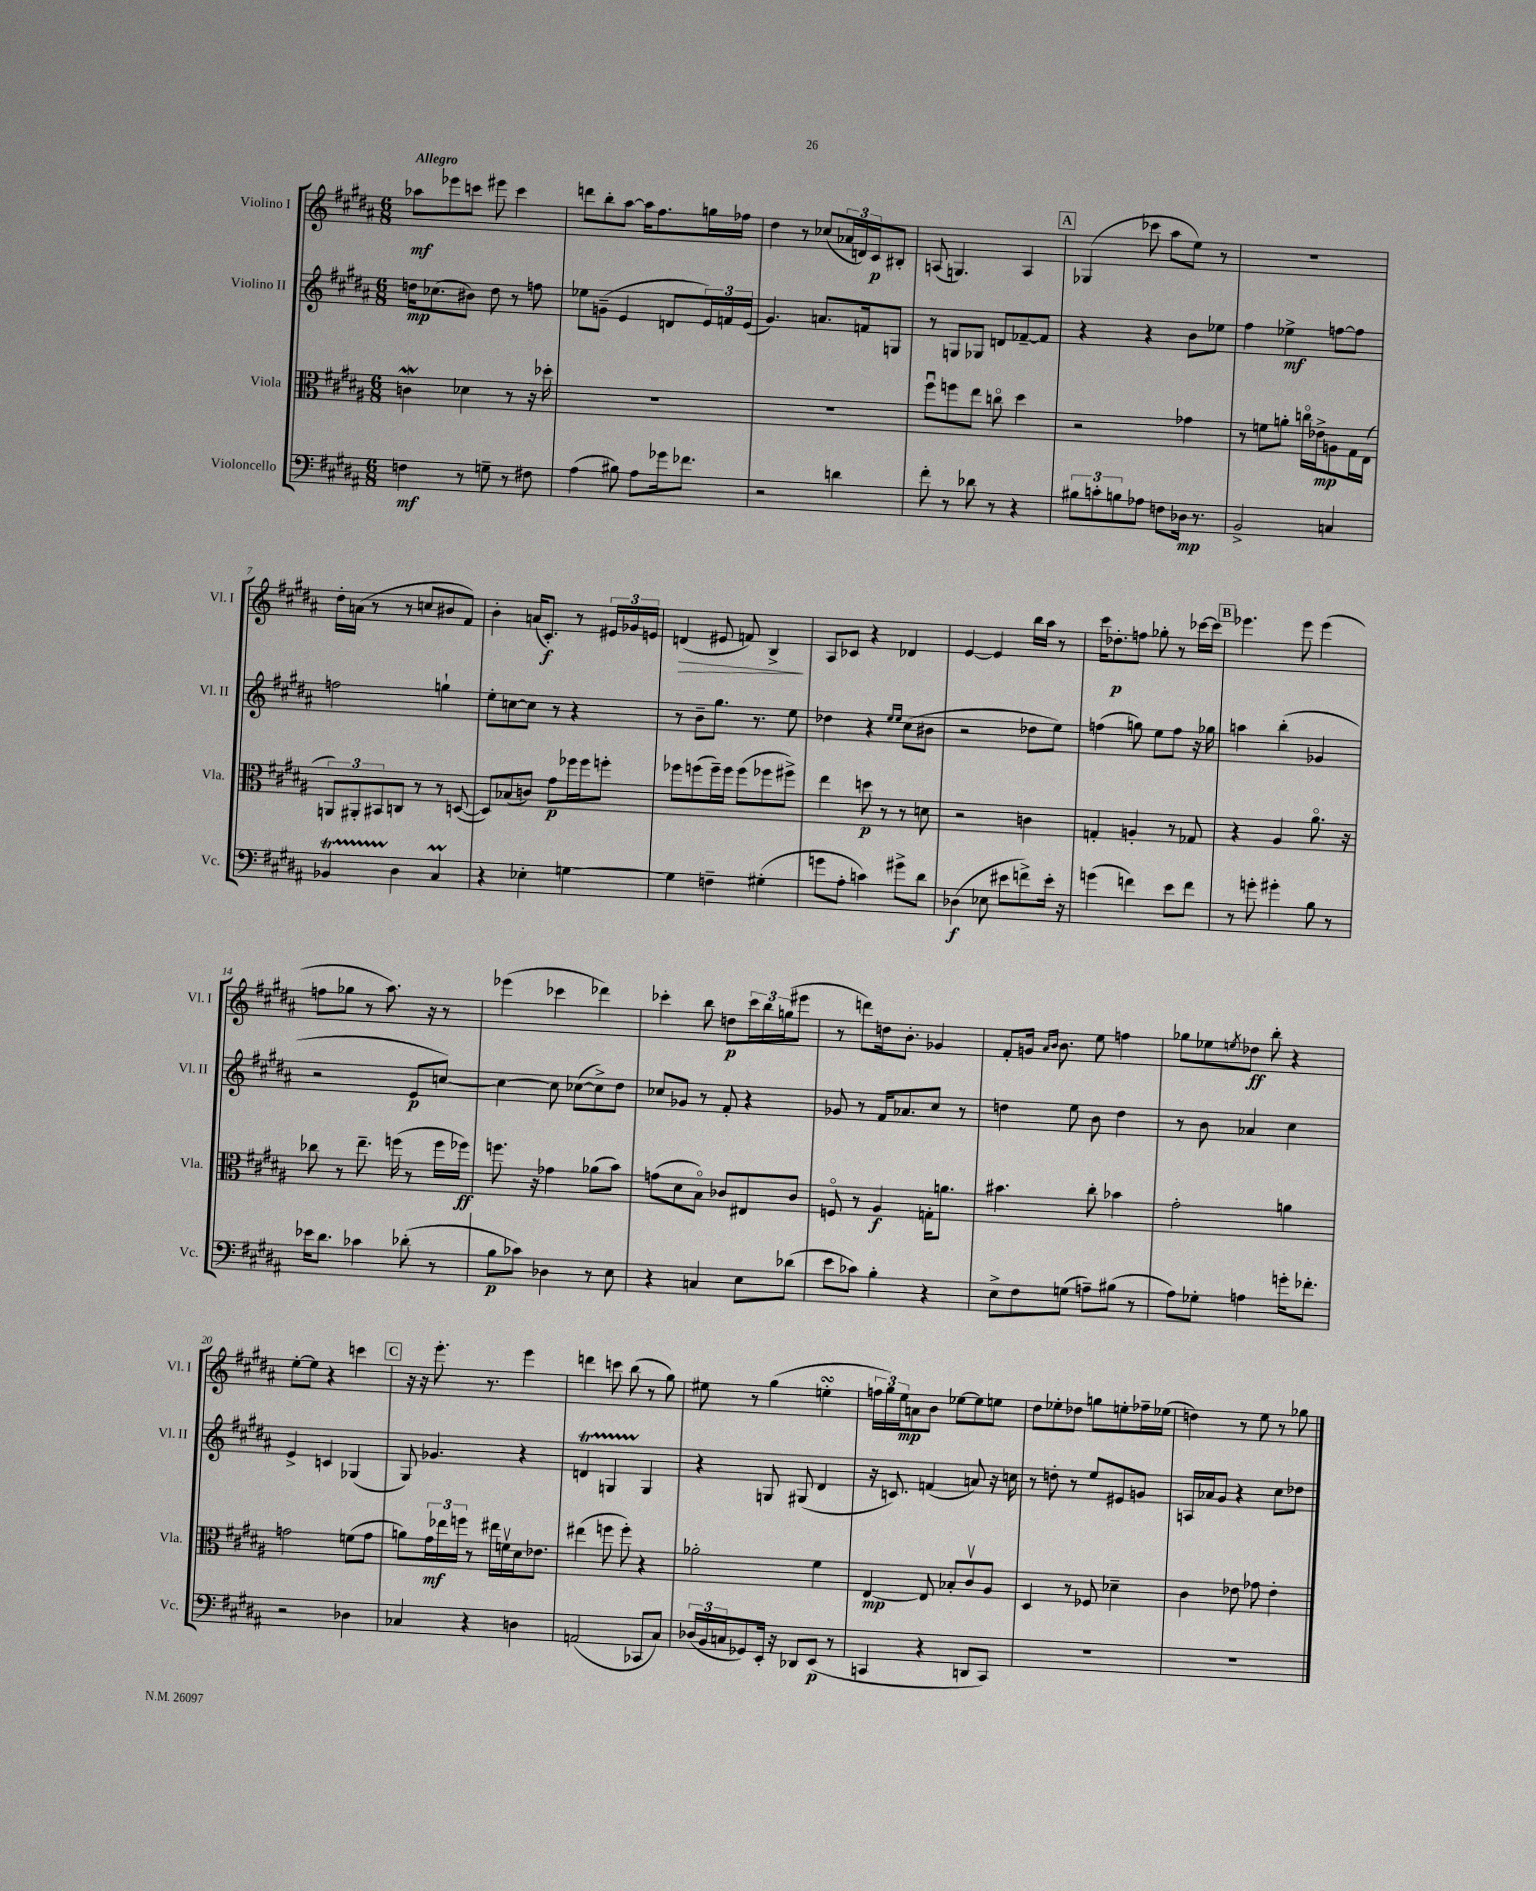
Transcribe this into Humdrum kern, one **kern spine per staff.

**kern	**kern	**kern	**kern
*staff4	*staff3	*staff2	*staff1
*clefF4	*clefC3	*clefG2	*clefG2
*k[f#c#g#d#a#]	*k[f#c#g#d#a#]	*k[f#c#g#d#a#]	*k[f#c#g#d#a#]
*M6/8	*M6/8	*M6/8	*M6/8
4F	4c	16dd	8aa-
.	.	(8.cc-	.
.	.	.	8eee-
8r	4d-	8b#)	8ccc
8G~	.	8dd	8eee#
8r	8r	8r	4ccc
8F#	16r	8ff	.
.	16dd-'	.	.
=	=	=	=
(4A#	2.r	8ee-	8ddd
.	.	(8g~	8bb'
8B#)	.	4e	[8aa#
8A#	.	.	16aa#]
.	.	.	8.ff#
16g-	.	8d	.
8.f-	.	.	.
.	.	24e)	16gg
.	.	24f	.
.	.	.	16ff-
.	.	(24e	.
=	=	=	=
2r	2.r	4.g#)	4dd#
.	.	.	8r
.	.	8.a	(8cc-
4d	.	.	24a-
.	.	.	24d)
.	.	16f	.
.	.	.	24c#
.	.	8G	8B#'
=	=	=	=
8f#'	8ff#u	8r	(8A
8r	8ff	8G	4.G)
8d-	8ee	8G-	.
8r	8cco	8d	.
4r	4dd#	[8f-~	4A
.	.	8f-]	.
=	=	=	=
12B#	2r	4r	(4G-
12c'	.	.	.
12B	.	.	.
8A-	.	4r	8ccc-
8F	.	.	8aa#
16D-	4g-	8b	8ee)
8.r	.	.	.
.	.	8ee-	8r
=	=	=	=
2BB^	8r	4ff#	2.r
.	8f	.	.
.	8a'	4ee-^	.
.	16cco	.	.
.	16e-^	.	.
4C	8A	[8ff	.
.	16G#	8ff]	.
.	(16E	.	.
=	=	=	=
4BB-	12AA)	2ff	16dd#'
.	.	.	(16a
.	12AA#'	.	.
.	.	.	8r
.	12BB#	.	.
4D#	8C	.	8r
.	8r	.	8cc
4C#	8r	4gg`	8b#
.	([8D	.	8f#)
=	=	=	=
4r	8D])	8ee'	4b'
.	(8B-	[8cc	.
4E-'	8c)	8cc]	(16a
.	.	.	8.c#')
.	8g#	8r	.
[4G	16ff-	4r	8r
.	16ff-	.	.
.	8ff'	.	24e#
.	.	.	24g-
.	.	.	24e
=	=	=	=
4G]	8ff-	8r	(4d
.	(8ff	8b~	.
4F~	16ff~)	8.gg#	8e#
.	16ff	.	.
.	(8ff	.	8f)
.	.	8.r	.
(4G#'	8ff-	.	4B^
.	8ff#^)	8ee	.
=	=	=	=
8g	4ee	4dd-	8A#
8A#'	.	.	8c-
4c)	8dd	4r	4r
.	8r	.	.
.	.	16qqee	.
.	.	16qqee	.
8g#^	8r	(8cc#	4d-
8d#	8d	8b#	.
=	=	=	=
(4D-	2r	2r	[4e
8E-	.	.	4e]
8e#	.	.	.
8f^)	4c	8dd-	16bb
.	.	.	16aa#
16e#'	.	8ee)	8r
16r	.	.	.
=	=	=	=
(4g	4G'	(4ff	16ccc#
.	.	.	8.dd-'
4f)	4A'	8gg)	8ff
.	.	8ee	8gg-'
8e	8r	8ff	8r
8f	8G-	16r	[16ccc-
.	.	16gg-	16ccc-]
=	=	=	=
8r	4r	4aa	4.eee-
8g'	.	.	.
4g#'	4A#	(4bb'	.
.	.	.	8eee-
8B	8.a#o	4g-	(4eee-
8r	.	.	.
.	16r	.	.
=	=	=	=
16e-	8cc-	2r	8ff
8.d#	.	.	.
.	8r	.	8gg-
4c-	8.ee~	.	8r
.	.	.	8.aa#)
.	(16ff	.	.
(8d-'	8r	8e	.
.	.	.	16r
8r	16ff	[8cc)	8r
.	16ff-)	.	.
=	=	=	=
8B	8.ff	4cc_	(4eee-
8c-)	.	.	.
.	16r	.	.
4D-	4g-	8cc]	4ccc-
.	.	([8cc-	.
8r	(8a-	8cc-^])	4ddd-)
8E	8b)	8dd#	.
=	=	=	=
4r	(8g	8cc-	4ccc-'
.	8d#	8g-	.
4C	8Bo)	8r	8bb
.	8c-	8f#'	8dd
8E	8E#	4r	24ccc-
.	.	.	24bb
.	.	.	(24gg
(8d-	8c-	.	8eee#
=	=	=	=
8e	8Fo	8g-	8r
8c-)	8r	8r	8ddd)
4B'	4A#	16f#	16dd
.	.	8.a-	8.b'
4r	16G'	8cc#	4g-
.	8.a	.	.
.	.	8r	.
=	=	=	=
8E^	4.b#	4dd	8f#'
8F#	.	.	16g
.	.	.	16qqa#
.	.	.	16qqb
.	.	.	8.b
(8G	.	8ee	.
8A~)	8cc#'	8b	8ee
(8B#	4b-	4dd	4ff
8r	.	.	.
=	=	=	=
8A#)	2g#'	8r	8gg-
8G-'	.	8b	8ee-
.	.	.	8qee
4A	.	4a-	8dd-
.	.	.	8bb'
16g'	4a	4cc#	4r
8.f-'	.	.	.
=	=	=	=
2r	2g	4e^	[8ee'
.	.	.	8ee]
.	.	4c	4r
4D-	(8f	(4G-	4ccc
.	8g	.	.
=	=	=	=
4C-	8a)	8G#)	16r
.	.	.	16r
.	24g#	4.g-	8.eee'
.	24ee-	.	.
.	24ff	.	.
4r	8r	.	.
.	.	.	8.r
.	16ee#	.	.
.	16fv	.	.
4D	16d#	4r	4eee
.	8.e-	.	.
=	=	=	=
(2AA	(4ee#	4d	4ddd
.	8ff	4G	8ccc
.	8ff')	.	(8bb
8CC-	4r	4G	8r
8C#)	.	.	8gg#)
=	=	=	=
(24D-	2a-'	4r	8ee#
24BB	.	.	.
24C	.	.	.
8GG-)	.	.	8r
16EE'	.	8G	(4gg#
16r	.	.	.
8DD-	.	(8G#	.
(8EE	4f#	4d#	4ee'
8r	.	.	.
=	=	=	=
4CC	[4E	16r	24ff
.	.	.	24gg#)
.	.	8.c)	.
.	.	.	24ee
.	.	.	8a
4r	8E]	(4f	8b
.	8B-'	.	[8ee-
8DD	8c#v	8a)	8ee-]
8CC)	8A#	16r	8ee
.	.	16cc	.
=	=	=	=
2.r	4D#	8r	8dd#
.	.	8dd'	8ee-'
.	8r	8r	8dd-
.	8F-	8ee	8gg
.	4d-~	8e#	8ee'
.	.	8g	16ff-~
.	.	.	(16ee-
=	=	=	=
2.r	4c#	16A	4dd)
.	.	16a-	.
.	.	8g#	.
.	8e-	4r	8r
.	8g-	.	8ee
.	4e-'	8cc#	8r
.	.	8dd-	8gg-
==	==	==	==
*-	*-	*-	*-
